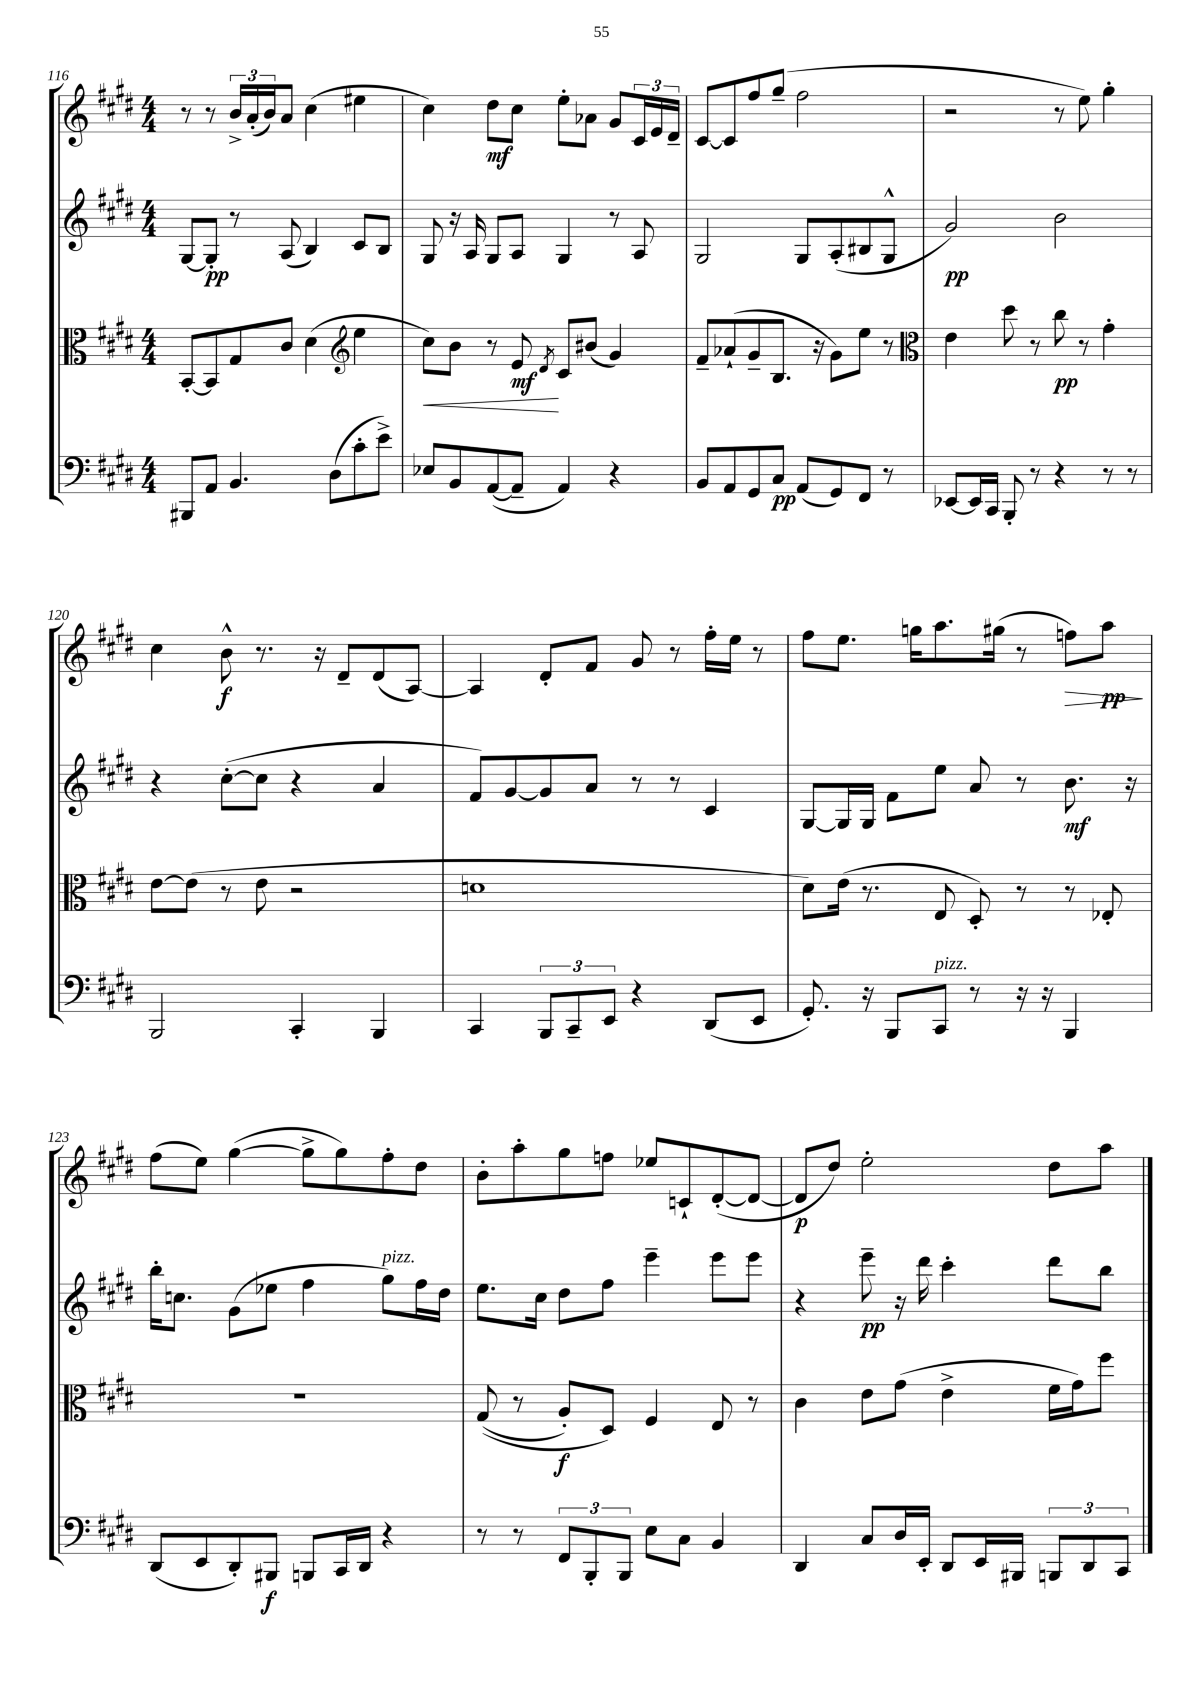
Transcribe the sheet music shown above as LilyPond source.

<<
\new StaffGroup <<
\new Staff = "s0" {
    \clef treble \key e \major \numericTimeSignature \time 4/4
    r8 r8 \tuplet 3/2 { b'16-> a'16-.( b'16) } a'8 cis''4( eis''4 |
    cis''4) dis''8\mf cis''8 e''8-. aes'8 gis'8 \tuplet 3/2 { cis'16 e'16 dis'16-- } |
    cis'8~ cis'8 fis''8 gis''8--( fis''2 |
    r2 r8 e''8) gis''4-. |
    cis''4 b'8-^\f r8. r16 dis'8-- dis'8( a8~) |
    a4 dis'8-. fis'8 gis'8 r8 fis''16-. e''16 r8 |
    fis''8 e''8. g''16 a''8. gis''16( r8 f''8\>) a''8\pp\! |
    fis''8( e''8) gis''4~( gis''8-> gis''8) fis''8-. dis''8 |
    b'8-. a''8-. gis''8 f''8 ees''8 c'8-! dis'8~-.( dis'8~ |
    dis'8\p dis''8) e''2-. dis''8 a''8 \bar "|." |
}
\new Staff = "s1" {
    \clef treble \key e \major \numericTimeSignature \time 4/4
    gis8~ gis8-.\pp r8 a8( b4) cis'8 b8 |
    gis8 r16 a16 gis8 a8 gis4 r8 a8 |
    gis2 gis8 a8-.( bis8 gis8-^ |
    gis'2\pp) b'2 |
    r4 cis''8~-.( cis''8 r4 a'4 |
    fis'8) gis'8~ gis'8 a'8 r8 r8 cis'4 |
    gis8~ gis16 gis16 fis'8 e''8 a'8 r8 b'8.\mf r16 |
    b''16-. c''8. gis'8( ees''8 fis''4 gis''8^\markup { \italic "pizz." }) fis''16 dis''16 |
    e''8. cis''16 dis''8 fis''8 e'''4-- e'''8 e'''8 |
    r4 e'''8--\pp r16 dis'''16 cis'''4-. dis'''8 b''8 \bar "|." |
}
\new Staff = "s2" {
    \clef alto \key e \major \numericTimeSignature \time 4/4
    b,8~-. b,8 gis8 cis'8 dis'4( \clef treble e''4 |
    cis''8\<) b'8 r8 e'8\mf\! \acciaccatura { dis'8 } cis'8 bis'8( gis'4) |
    fis'8-- aes'8-!( gis'8-- b8. r16 gis'8) e''8 r8 |
    \clef alto e'4 dis''8 r8 cis''8\pp r8 gis'4-. |
    e'8~ e'8( r8 e'8 r2 |
    d'1 |
    dis'8) e'16( r8. e8 dis8-.) r8 r8 ees8-. |
    R1 |
    gis8(\( r8 a8-.\f) dis8\) fis4 e8 r8 |
    cis'4 e'8 gis'8( e'4-> fis'16 gis'16) fis''8 \bar "|." |
}
\new Staff = "s3" {
    \clef bass \key e \major \numericTimeSignature \time 4/4
    bis,,8 a,8 b,4. dis8( cis'8-. e'8->) |
    ees8 b,8 a,8~( a,8-- a,4) r4 |
    b,8 a,8 gis,8 cis8\pp a,8( gis,8) fis,8 r8 |
    ees,8~ ees,16 cis,16 b,,8-. r8 r4 r8 r8 |
    b,,2 cis,4-. b,,4 |
    cis,4 \tuplet 3/2 { b,,8 cis,8-- e,8 } r4 dis,8( e,8 |
    gis,8.-.) r16 b,,8 cis,8^\markup { \italic "pizz." } r8 r16 r16 b,,4 |
    dis,8( e,8 dis,8-.) bis,,8\f b,,8 cis,16 dis,16 r4 |
    r8 r8 \tuplet 3/2 { fis,8 b,,8-. b,,8 } e8 cis8 b,4 |
    dis,4 cis8 dis16 e,16-. dis,8 e,16 bis,,16 \tuplet 3/2 { b,,8 dis,8 cis,8 } \bar "|." |
}
>>
>>
\layout { \context { \Score currentBarNumber = #116 } }
